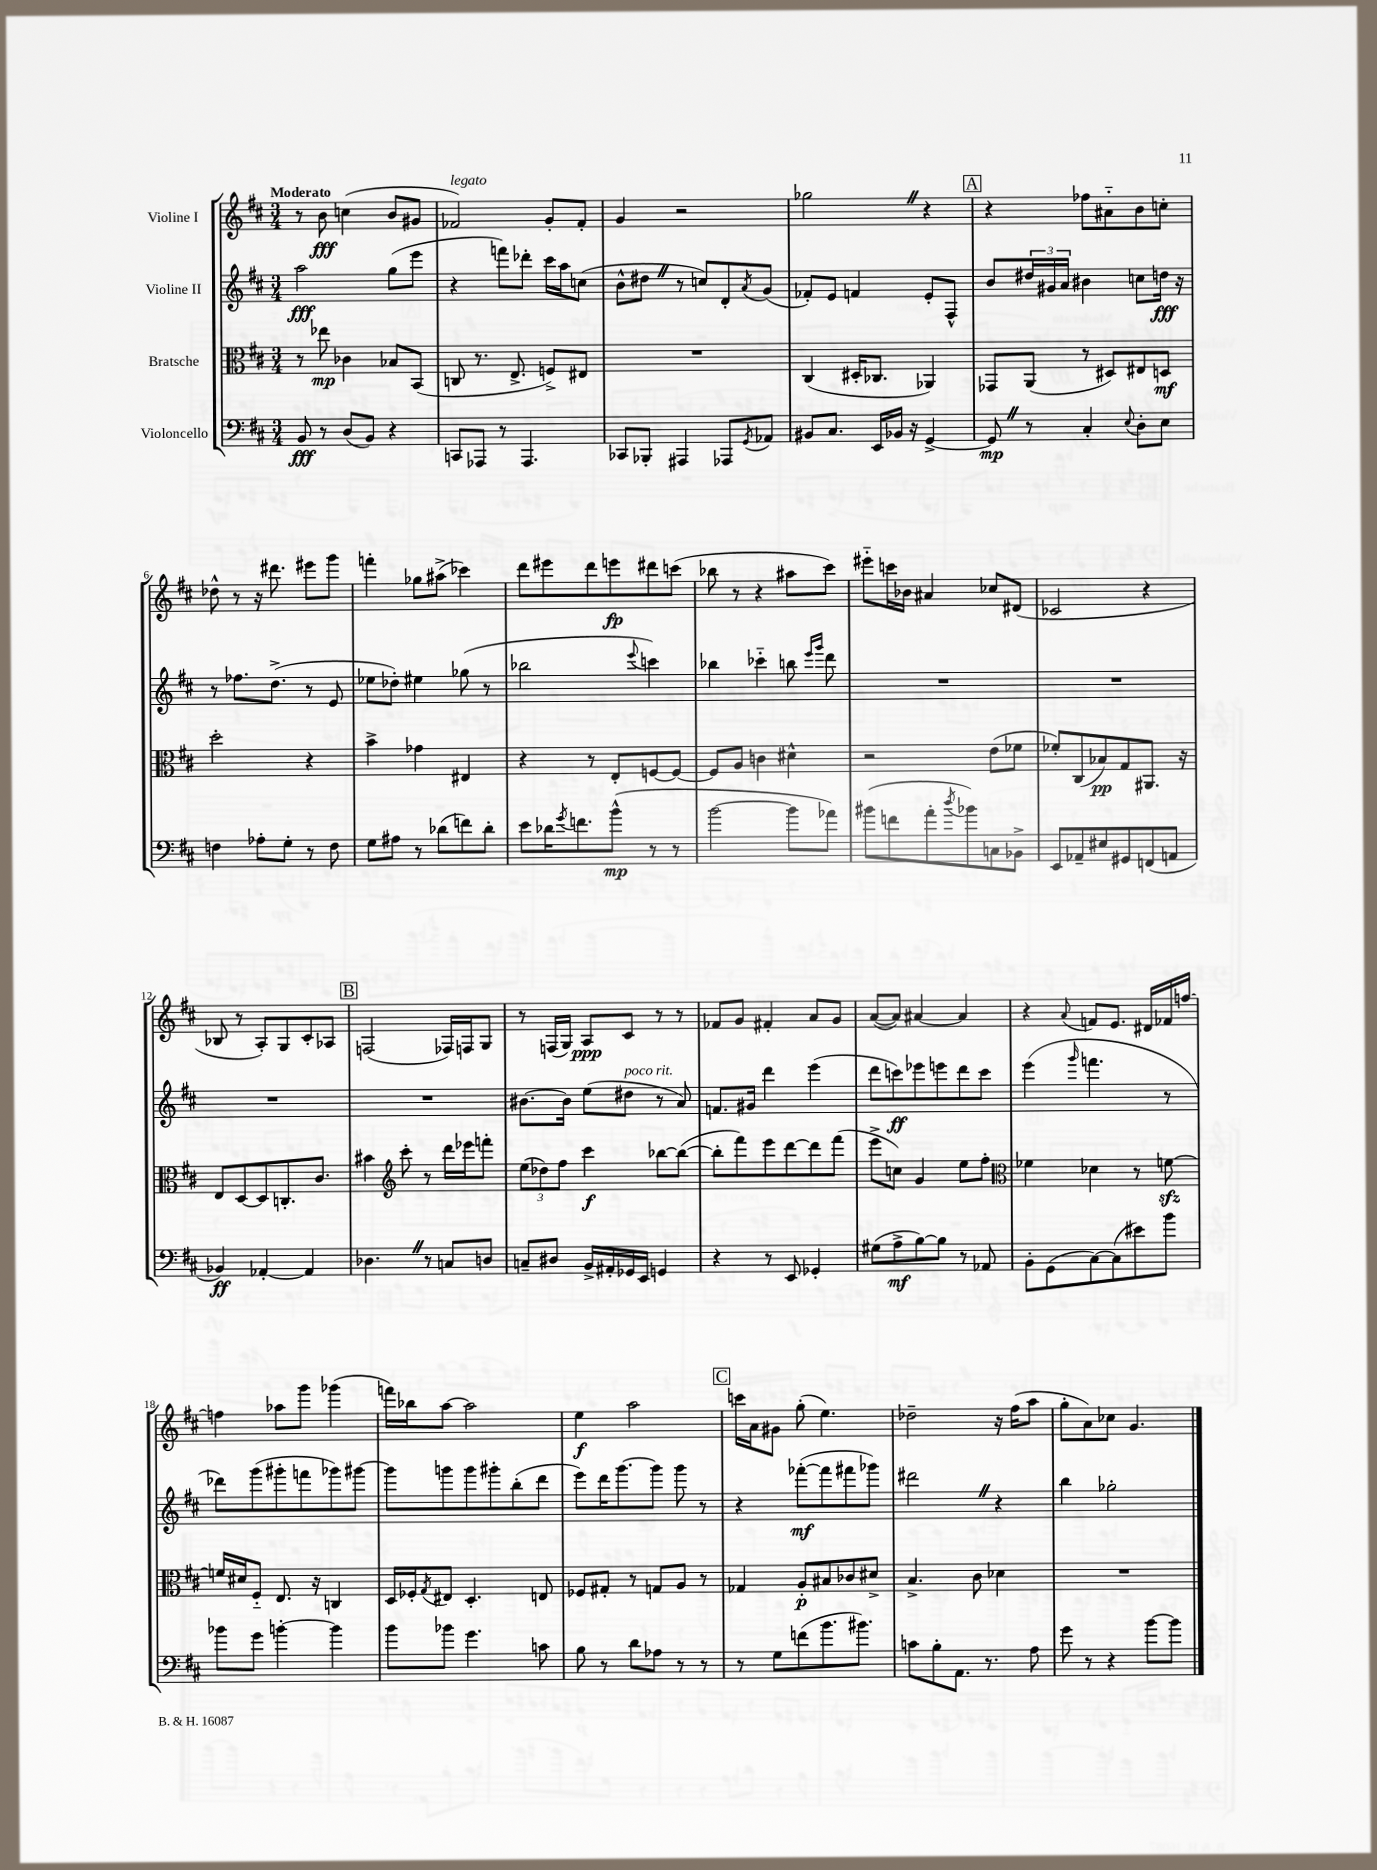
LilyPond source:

<<
\new StaffGroup <<
\new Staff = "s0" \with { instrumentName = "Violine I" } {
    \clef treble \key d \major \numericTimeSignature \time 3/4 \tempo "Moderato"
    r8 b'8\fff c''4( b'8 gis'8 |
    fes'2^\markup { \italic "legato" }) g'8-. fes'8-. |
    g'4 r2 |
    ges''2 \once \override BreathingSign.text = \markup { \musicglyph "scripts.caesura.straight" } \breathe r4 |
    \mark \markup { \box "A" } r4 fes''8 ais'8-_ b'8 c''8-. |
    des''8-^ r8 r16 dis'''8. eis'''8 g'''8 |
    f'''4-. ges''8 ais''8->( ces'''4) |
    d'''8 eis'''8 d'''8 e'''8\fp dis'''8 c'''8( |
    bes''8 r8 r4 ais''8 cis'''8) |
    eis'''8-_ c'''16 bes'16 ais'4 ces''8 dis'8( |
    ces'2 r4 |
    bes8 r8 a8-.) g8 cis'8-. aes8 |
    \mark \markup { \box "B" } f2( fes16) f16 g8 |
    r8 f16( g16) a8\ppp cis'8 r8 r8 |
    fes'8 g'8 fis'4-. a'8 g'8 |
    a'8~( a'8) ais'4~ ais'4 |
    r4 \appoggiatura { a'8 } f'8 e'8. dis'16 fes'16 f''16~ |
    f''4 aes''8 g'''8 ges'''4( |
    f'''16) bes''16 a''8~ a''2 |
    e''4\f a''2 |
    \mark \markup { \box "C" } c'''16 a'16 gis'8 g''8-.( e''4.) |
    des''2-- r16 fis''16( a''8 |
    g''8-. a'8) ces''8 g'4. \bar "|." |
}
\new Staff = "s1" \with { instrumentName = "Violine II" } {
    \clef treble \key d \major \numericTimeSignature \time 3/4
    a''2\fff g''8( e'''8 |
    r4 f'''8) des'''8-. cis'''16 a''16 c''8( |
    b'8-^ dis''8 \once \override BreathingSign.text = \markup { \musicglyph "scripts.caesura.straight" } \breathe r8 c''8) d'8-. \acciaccatura { a'8 } g'8( |
    fes'8-.) e'8 f'4 e'8-. fis8-^ |
    \mark \markup { \box "A" } b'8 \tuplet 3/2 { dis''16 gis'16 a'16 } bis'4 c''8 d''16\fff r16 |
    r8 fes''8. d''8.->( r8 e'8 |
    ees''8 des''8-.) eis''4 ges''8( r8 |
    bes''2 \appoggiatura { e'''8 } c'''4) |
    bes''4 ces'''4-_ b''8 \grace { e'''16 g'''16 } d'''8 |
    R2. |
    R2. |
    R2. |
    \mark \markup { \box "B" } R2. |
    bis'8.~ bis'16 e''8( dis''8^\markup { \italic "poco rit." } r8 a'8) |
    f'8. gis'16 d'''4 e'''4( |
    d'''8 c'''8\ff) ees'''8 e'''8 d'''8 c'''8 |
    e'''4( \grace { g'''16 } f'''4. r8 |
    des'''8) g'''8( gis'''8-. f'''8 ges'''8) gis'''8~ |
    gis'''8 g'''8 g'''8 gis'''8-. b''8-.( d'''8 |
    e'''8) d'''16 g'''8.~ g'''8 g'''8 r8 |
    \mark \markup { \box "C" } r4 fes'''8~-.\mf( fes'''8 fis'''8 ges'''8) |
    dis'''2 \once \override BreathingSign.text = \markup { \musicglyph "scripts.caesura.straight" } \breathe r4 |
    b''4 ges''2-. \bar "|." |
}
\new Staff = "s2" \with { instrumentName = "Bratsche" } {
    \clef alto \key d \major \numericTimeSignature \time 3/4
    r8 ees''8\mp ces'4 bes8 b,8( |
    c8 r8. e8.-> f8->) eis8 |
    R2. |
    cis4( dis16-. ces8. aes,4) |
    \mark \markup { \box "A" } ges,8 a,8( r8 dis8) eis8 d8\mf |
    d''2-. r4 |
    b'4-> ges'4 eis4 |
    r4 r8 e8-. f8~ f8~ |
    f8 a8 c'4 dis'4-^ |
    r2 e'8( fes'8 |
    fes'8-.) cis8( bes8\pp) g8 ais,8. r16 |
    e8 d8~ d8 c8.-. cis'8. |
    \mark \markup { \box "B" } bis'4 \clef treble cis'''8-. r8 d'''16 ees'''16 f'''8-. |
    \tuplet 3/2 { e''8( des''8) fis''8 } cis'''4\f bes''8~ bes''8~( |
    bes''8-. fis'''8) e'''8 d'''8~ d'''8 fis'''8( |
    e'''8-> c''8) g'4 e''8 fis''8-. |
    \clef alto fes'4 des'4 r8 f'8~\sfz |
    f'16 dis'16 fis8-_ e8. r16 c4 |
    d16 fes16-. \acciaccatura { g8 } eis8 d4.-. e8 |
    fes8 gis8-. r8 g8 a8 r8 |
    \mark \markup { \box "C" } ges4 a8-.\p bis8 ces'8 dis'8-> |
    b4.-> cis'8 des'4 |
    R2. \bar "|." |
}
\new Staff = "s3" \with { instrumentName = "Violoncello" } {
    \clef bass \key d \major \numericTimeSignature \time 3/4
    b,8\fff r8 d8( b,8) r4 |
    c,8 aes,,8 r8 aes,,4. |
    ces,8 bes,,8-. ais,,4 aes,,8 \acciaccatura { g,8 } aes,8 |
    bis,8 cis8. e,16 bes,16 r16 g,4~-> |
    \mark \markup { \box "A" } g,8\mp \once \override BreathingSign.text = \markup { \musicglyph "scripts.caesura.straight" } \breathe r8 cis4-. \appoggiatura { e8 } d8-. e8 |
    f4 aes8-. g8-. r8 f8 |
    g8 ais8 r8 des'8( f'8) des'8-. |
    e'8 des'16 \acciaccatura { g'8 } f'8. b'8-^\mp( r8 r8 |
    b'2~ b'8 aes'8) |
    bis'8( f'8 a'8-. \acciaccatura { d''8 } bes'8) c8 bes,8-> |
    e,8 aes,8-- eis8 gis,8 f,8( a,8 |
    bes,4\ff) aes,4~-. aes,4 |
    \mark \markup { \box "B" } des4. \once \override BreathingSign.text = \markup { \musicglyph "scripts.caesura.straight" } \breathe r8 c8 d8 |
    c8-- dis8 b,16-> ais,16-. ges,16 e,16 g,4 |
    r4 r8 e,8 ges,4-. |
    gis8( a8->\mf b8~) b8 r8 aes,8 |
    b,8-. g,8( cis8~) cis8( eis'8) b'8 |
    bes'8 g'8 b'4~-. b'4 |
    b'8 bes'8 g'4. c'8 |
    b8 r8 d'8 aes8 r8 r8 |
    \mark \markup { \box "C" } r8 g8 f'8( b'8. bis'8.) |
    c'8 b8-. a,8. r8. a8 |
    g'8 r8 r4 b'8~ b'8 \bar "|." |
}
>>
>>
